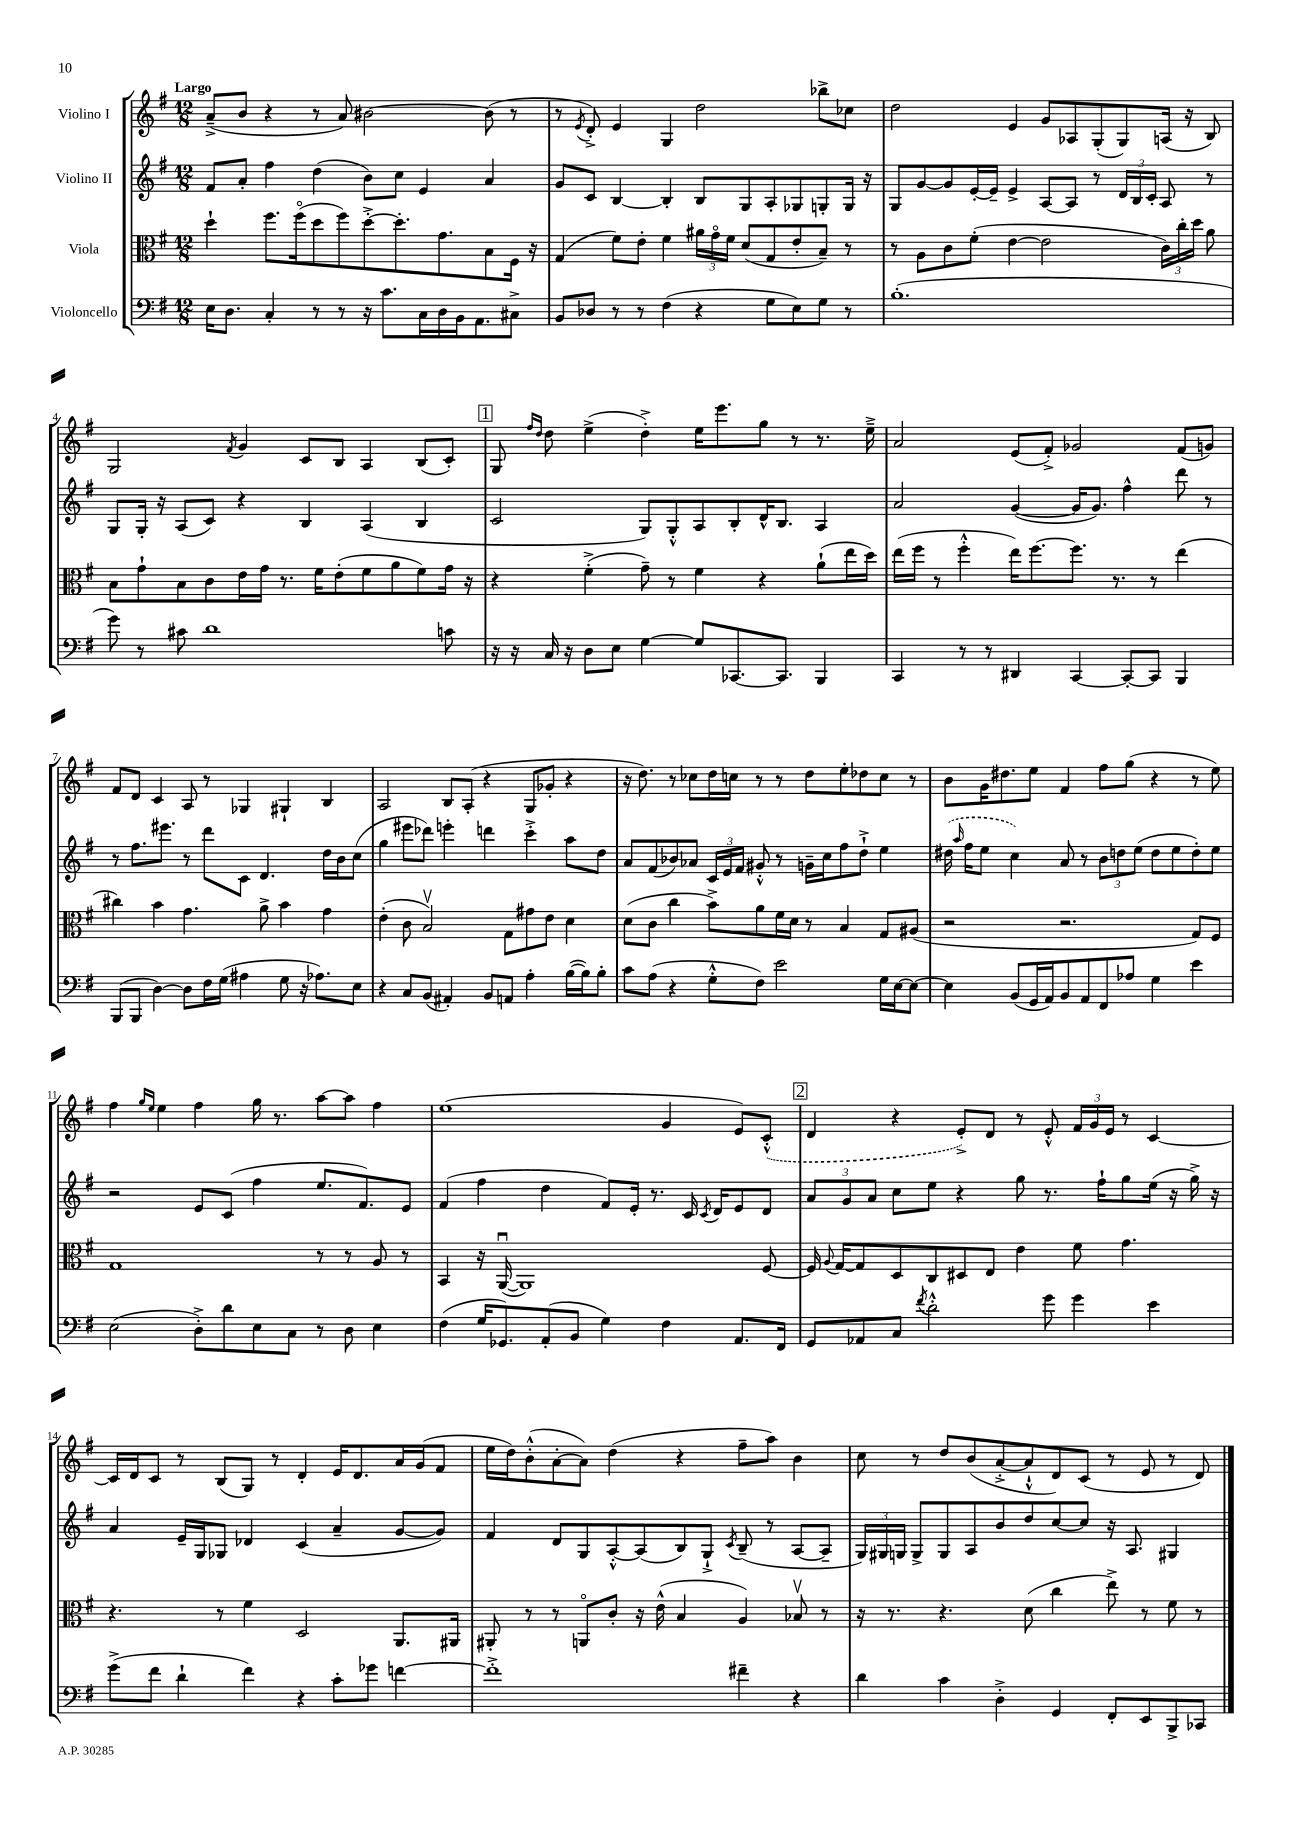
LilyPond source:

<<
\new StaffGroup <<
\new Staff = "s0" \with { instrumentName = "Violino I" } {
    \clef treble \key g \major \numericTimeSignature \time 12/8 \tempo "Largo"
    \autoBeamOff a'8[--->( b'8] r4 r8 a'8) bis'2~ bis'8( r8 |
    r8 \acciaccatura { e'8 } d'8-.->) e'4 g4 d''2 bes''8[-> ces''8] |
    d''2 e'4 g'8[ aes8 g8-.( g8) a16]( r16 b8) |
    g2 \acciaccatura { fis'8 } g'4 c'8[ b8] a4 b8[( c'8]-.) |
    \mark \markup { \box "1" } g8 \grace { fis''16[ d''16] } d''8 e''4->( d''4-.->) e''16[ e'''8. g''8] r8 r8. e''16---> |
    a'2 e'8[( fis'8]-.->) ges'2 fis'8[( g'8]) |
    fis'8[ d'8] c'4 a8 r8 ges4 gis4-! b4 |
    a2 b8[ a8]-.( r4 g8[ ges'8]-. r4 |
    r16 d''8.) r8 ces''8[ d''16 c''16] r8 r8 d''8[ e''8-. des''8 c''8] r8 |
    b'8[ g'16 dis''8. e''8] fis'4 fis''8[ g''8]( r4 r8 e''8) |
    fis''4 \grace { g''16[ e''16] } e''4 fis''4 g''16 r8. a''8[~ a''8] fis''4 |
    e''1( g'4 e'8[) \once \slurDashed c'8]-.-^( |
    \mark \markup { \box "2" } d'4 r4 e'8[-.->) d'8] r8 e'8-.-^ \tuplet 3/2 { fis'16[ g'16 e'16] } r8 c'4~ |
    c'16[ d'16 c'8] r8 b8[( g8]) r8 d'4-. e'16[ d'8. a'16 g'16( fis'8] |
    e''16[ d''16) b'8-.-^( a'8~-. a'8]) d''4( r4 fis''8[-- a''8]) b'4 |
    c''8 r8 d''8[ b'8( a'8~-.-> a'8-!-^ d'8) c'8]( r8 e'8 r8 d'8) \bar "|." |
}
\new Staff = "s1" \with { instrumentName = "Violino II" } {
    \clef treble \key g \major \numericTimeSignature \time 12/8
    \autoBeamOff fis'8[ a'8]-. fis''4 d''4( b'8[) c''8] e'4 a'4 |
    g'8[ c'8] b4~ b4-. b8[ g8 a8-. ges8 g8-. g16] r16 |
    g8[ g'8~ g'8 e'16~-. e'16]-- e'4-> a8[~ a8] r8 \tuplet 3/2 { d'16[ b16 c'16]-. } a8 r8 |
    g8[ g16]-. r16 a8[( c'8]) r4 b4 a4( b4 |
    \mark \markup { \box "1" } c'2 g8[) g8-.-^ a8 b8-. d'16-^ b8.] a4 |
    a'2 g'4~( g'16[ g'8.]) fis''4-^ d'''8 r8 |
    r8 fis''8.[ eis'''8.] r8 d'''8[ c'8] d'4. d''16[ b'16 c''8]( |
    g''4 eis'''8[ des'''8]) e'''4-. d'''4 c'''4-.-> a''8[ d''8] |
    a'8[ fis'8( bes'8) aes'8] \tuplet 3/2 { c'16[ e'16 fis'16] } gis'8-.-^ r8 g'16[-- c''16 fis''8 d''8]-!-> e''4 |
    \once \slurDashed dis''16( \grace { a''16 } fis''16[ e''8] c''4) a'8 r8 \tuplet 3/2 { b'8[ d''8 e''8]( } d''8[ e''8 d''8-.) e''8] |
    r2 e'8[ c'8]( fis''4 e''8.[ fis'8.) e'8] |
    fis'4( fis''4 d''4 fis'8[) e'16]-. r8. c'16 \acciaccatura { c'8 } d'16[ e'8 d'8] |
    \mark \markup { \box "2" } \tuplet 3/2 { a'8[ g'8 a'8] } c''8[ e''8] r4 g''8 r8. fis''16[-! g''8 e''16]( r16 g''16->) r16 |
    a'4 e'16[-- g16 ges8] des'4 c'4( a'4-- g'8[~ g'8]) |
    fis'4 d'8[ g8 a8~-.-^ a8( b8) g8]-!-> \acciaccatura { c'8 } b8--( r8 a8[~ a8]-- |
    \tuplet 3/2 { g16[) gis16 g16] } g8[-> g8 a8 b'8 d''8 c''8~ c''8] r16 a8. gis4 \bar "|." |
}
\new Staff = "s2" \with { instrumentName = "Viola" } {
    \clef alto \key g \major \numericTimeSignature \time 12/8
    \autoBeamOff d''4-! fis''8.[ fis''16\flageolet( d''8 fis''8) d''8~-.-> d''8.-. g'8. b8 fis16] r16 |
    g4( fis'8[) e'8]-. fis'4 \tuplet 3/2 { ais'16[ g'16\flageolet fis'16] } d'8[( g8 e'8-. b8]--) r8 |
    r8 a8[ c'8 fis'8]-.( e'4~ e'2 \tuplet 3/2 { c'16[) c''16-. d''16] } a'8 |
    b8[ g'8-! b8 c'8 e'16 g'16] r8. fis'16[ e'8-.( fis'8 a'8 fis'8) g'16] r16 |
    \mark \markup { \box "1" } r4 fis'4-.->( g'8--) r8 fis'4 r4 a'8[-!( e''16 d''16]) |
    e''16[( fis''16] r8 fis''4-.-^ e''16[) fis''8.~ fis''8.] r8. r8 e''4( |
    cis''4) b'4 g'4. a'8-> b'4 g'4 |
    e'4-.( c'8 b2\upbow) g8[ gis'8 e'8] d'4 |
    d'8[( c'8] c''4 b'8[->) a'8 fis'16 d'16] r8 b4 g8[ ais8]( |
    r2 r2. g8[) fis8] |
    g1 r8 r8 a8 r8 |
    b,4 r16 a,16~\downbow( a,1) fis8~ |
    \mark \markup { \box "2" } fis16 \appoggiatura { a8 } g16[~ g8 d8 c8 dis8 e8] e'4 fis'8 g'4. |
    r4. r8 fis'4 d2 a,8.[ ais,16] |
    ais,8-. r8 r8 a,8[\flageolet c'8]-. r16 e'16-^( b4 a4) bes8\upbow r8 |
    r16 r8. r4. d'8( c''4 e''8->) r8 fis'8 r8 \bar "|." |
}
\new Staff = "s3" \with { instrumentName = "Violoncello" } {
    \clef bass \key g \major \numericTimeSignature \time 12/8
    \autoBeamOff e16[ d8.] c4-. r8 r8 r16 c'8.[ c16 d16 b,16 a,8. cis8]-> |
    b,8[ des8] r8 r8 fis4( r4 g8[ e8) g8] r8 |
    b1.-.( |
    g'8) r8 cis'8 d'1 c'8 |
    \mark \markup { \box "1" } r16 r16 c16 r16 d8[ e8] g4~ g8[ ces,8.~ ces,8.] b,,4 |
    c,4 r8 r8 dis,4 c,4~ c,8[~-. c,8] b,,4 |
    b,,8[( b,,8] d4~) d8[ fis16 g16]( ais4 g8 r16 aes8.[) e8] |
    r4 c8[ b,8]( ais,4-.) b,8[ a,8] a4-. b16[~( b16) b8]-. |
    c'8[ a8]( r4 g8[-.-^ fis8]) e'2 g16[ e16~ e8]~ |
    e4 b,8[( g,16 a,16) b,8 a,8 fis,8 aes8] g4 e'4 |
    e2( d8[-.->) d'8 e8 c8] r8 d8 e4 |
    fis4( g16[ ges,8.) a,8-.( b,8] g4) fis4 a,8.[ fis,16] |
    \mark \markup { \box "2" } g,8[ aes,8 c8] \acciaccatura { fis'8 } d'2-.-^ g'8 g'4 e'4 |
    g'8[->( fis'8] d'4-! fis'4) r4 c'8[-. ges'8] f'4~ |
    f'1-.-> fis'4-- r4 |
    d'4 c'4 d4-.-> g,4 fis,8[-. e,8 b,,8-> ces,8] \bar "|." |
}
>>
>>
